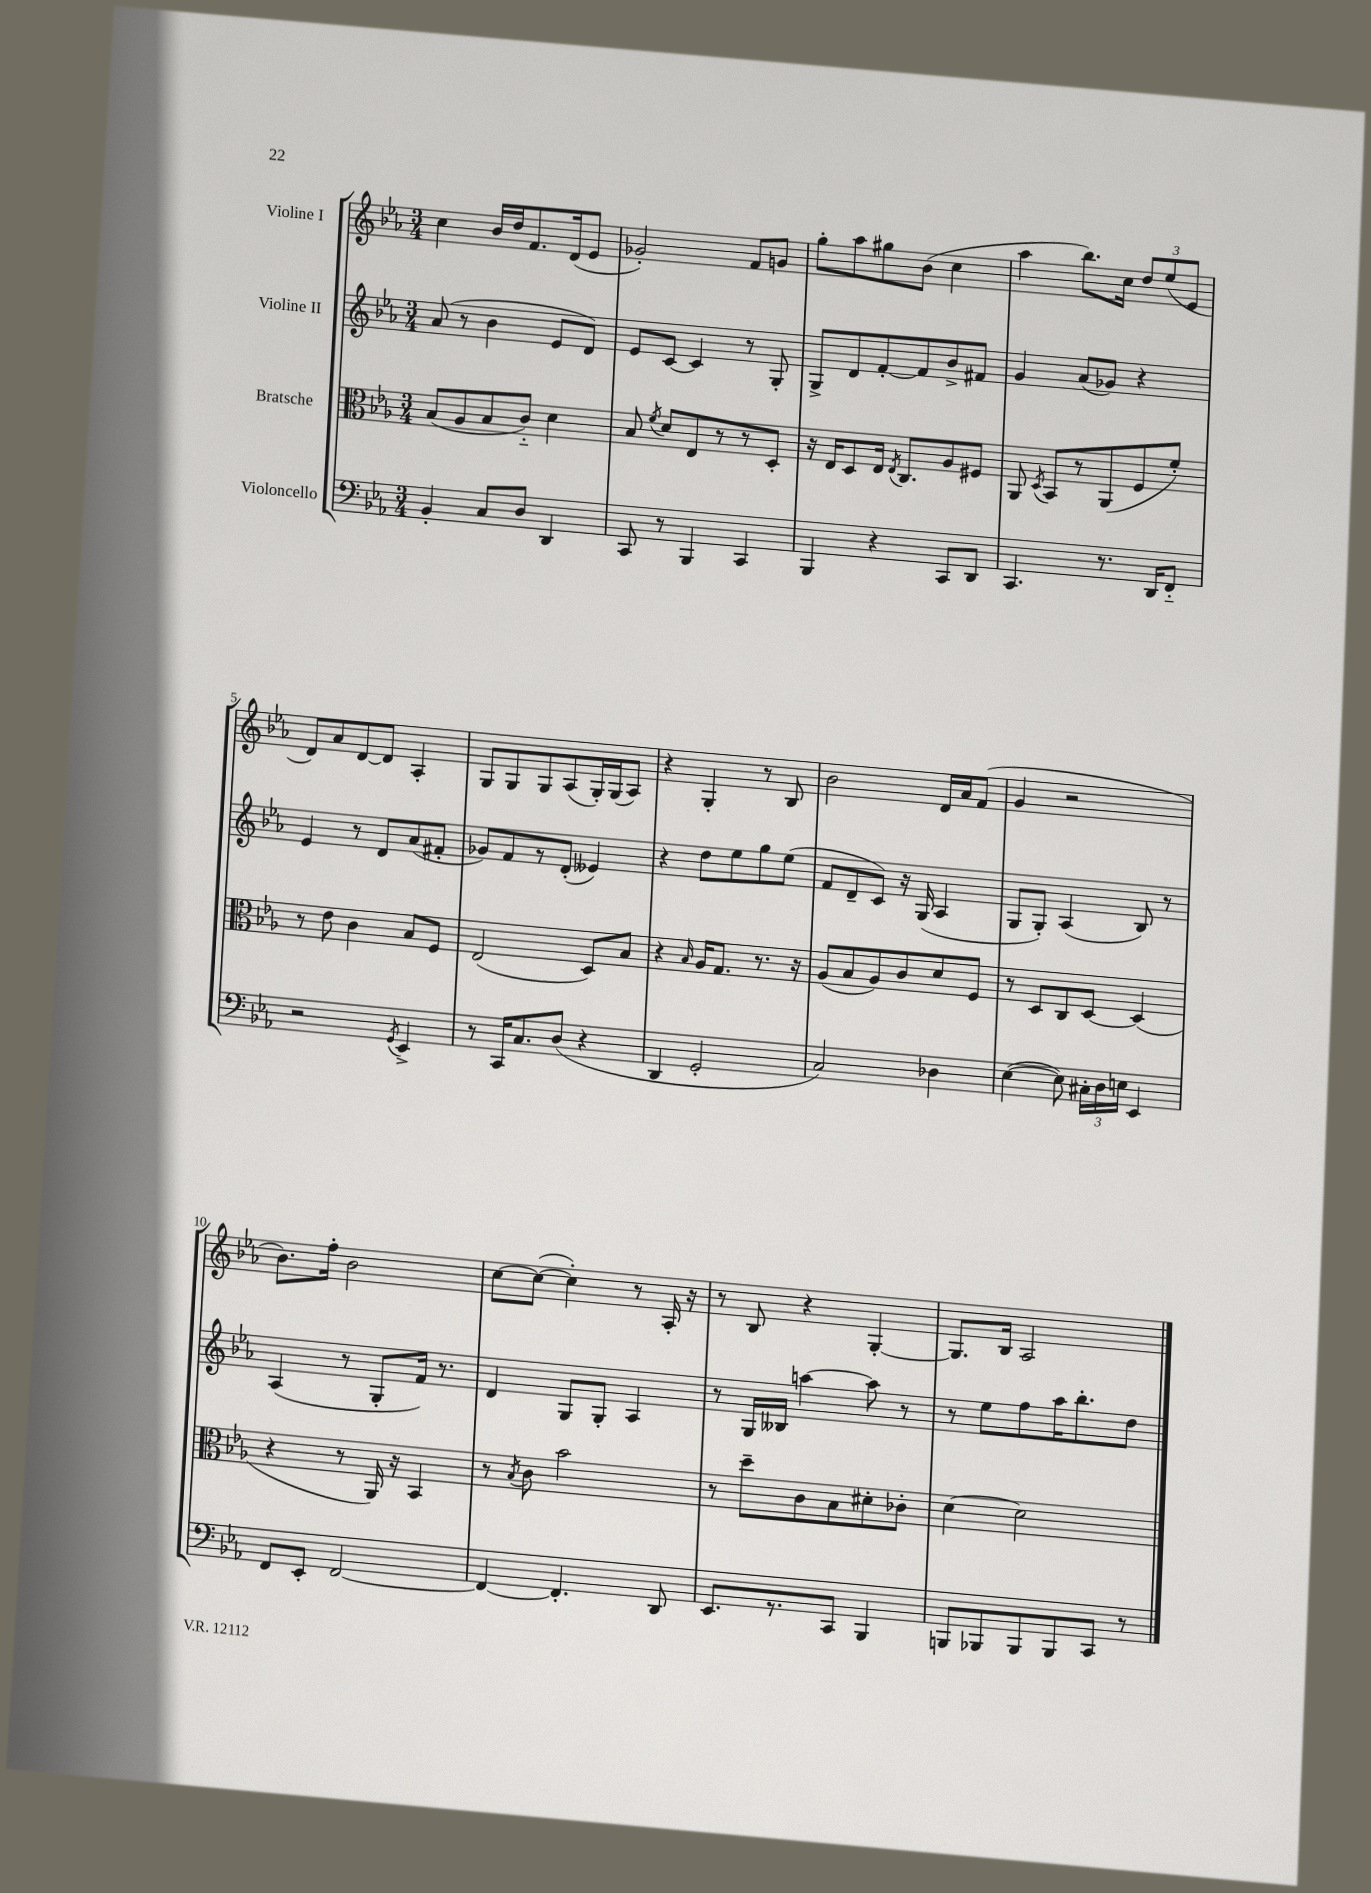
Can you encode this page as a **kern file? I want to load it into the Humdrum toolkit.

**kern	**kern	**kern	**kern
*staff4	*staff3	*staff2	*staff1
*clefF4	*clefC3	*clefG2	*clefG2
*k[b-e-a-]	*k[b-e-a-]	*k[b-e-a-]	*k[b-e-a-]
*M3/4	*M3/4	*M3/4	*M3/4
4BB-'	(8B-	(8a-	4cc
.	8A-	8r	.
8C	8B-	4b-	16b-
.	.	.	16dd
8D	8c'~)	.	8.f
4DD	4d	8e-	.
.	.	.	(16d
.	.	8d)	8e-
=	=	=	=
8CC	8B-	8e-	2g-')
.	8qf	.	.
8r	8d	[8c	.
4BBB-	8E-	4c]	.
.	8r	.	.
4CC	8r	8r	8f
.	8D'	8G'	8g
=	=	=	=
4BBB-	16r	8G^	8gg'
.	16E-	.	.
.	8D	8d	8aa-
4r	16E-	[8f'	8gg#
.	8qE-	.	.
.	8.C	.	.
.	.	8f]	(8b-
8CC	8A-	8b-^	4cc
8DD	8F#	8f#	.
=	=	=	=
4.CC	8AA-	4g	4aa-
.	8qD	.	.
.	8BB-	.	.
.	8r	(8a-	8.bb-)
8.r	(8AA-	8g-)	.
.	.	.	16cc
.	8F	4r	12dd
16DD	.	.	.
.	.	.	(12ee-
8FF'~	8f')	.	.
.	.	.	12e-
=	=	=	=
2r	8r	4e-	8d)
.	8e-	.	8a-
.	4c	8r	[8d
.	.	8d	8d]
8qGG	.	.	.
4EE-^	8B-	(8a-	4A-'
.	8F	8f#'	.
=	=	=	=
8r	(2E-	8g-)	8G
16CC	.	8f	8G
8.C	.	.	.
.	.	8r	8G
(8D	.	(8d'	(8A-
4r	8D)	4e--)	16G')
.	.	.	(16G
.	8B-	.	8A-)
=	=	=	=
4DD	4r	4r	4r
.	16qqB-	.	.
2GG'	16A-	8dd	4G'
.	8.G	.	.
.	.	8ee-	.
.	8.r	8gg	8r
.	.	(8ee-	8B-
.	16r	.	.
=	=	=	=
2C)	(8A-	8f	2b-
.	8B-	8d~	.
.	8A-)	8c)	.
.	8c	16r	.
.	.	(16G	.
4D-	8d	4A-	16d
.	.	.	16a-
.	8F	.	(8f
=	=	=	=
([4E-	8r	8G	4g
.	8D	8G')	.
8E-])	8C	(4A-	2r
24C#'	[8D	.	.
24D	.	.	.
24E	.	.	.
4EE-	(4D]	8B-)	.
.	.	8r	.
=	=	=	=
8FF	4r	(4A-	8.b-)
8EE-'	.	.	.
.	.	.	16ff'
[2FF	8r	8r	2b-
.	16AA-)	8G'	.
.	16r	.	.
.	4BB-	16f)	.
.	.	8.r	.
=	=	=	=
4FF_	8r	4d	[8cc
.	8qB-	.	.
.	8c	.	(8cc_
4.FF']	2b-	8G	4cc'])
.	.	8G'	.
.	.	4A-	8r
8DD	.	.	16A-'
.	.	.	16r
=	=	=	=
8.EE-	8r	8r	8r
.	8dd~	16G	8B-
8.r	.	16B--	.
.	8c	[4aa	4r
8CC	8B-	.	.
4BBB-	8d#'	8aa]	[4G'
.	8c-'	8r	.
=	=	=	=
8BBB	[4d	8r	8.G]
8BBB-	.	8ee-	.
.	.	.	16B-
8BBB-	2d]	8ff	2A-
8BBB-	.	16aa-	.
.	.	8.bb-'	.
8CC	.	.	.
8r	.	8dd	.
==	==	==	==
*-	*-	*-	*-
